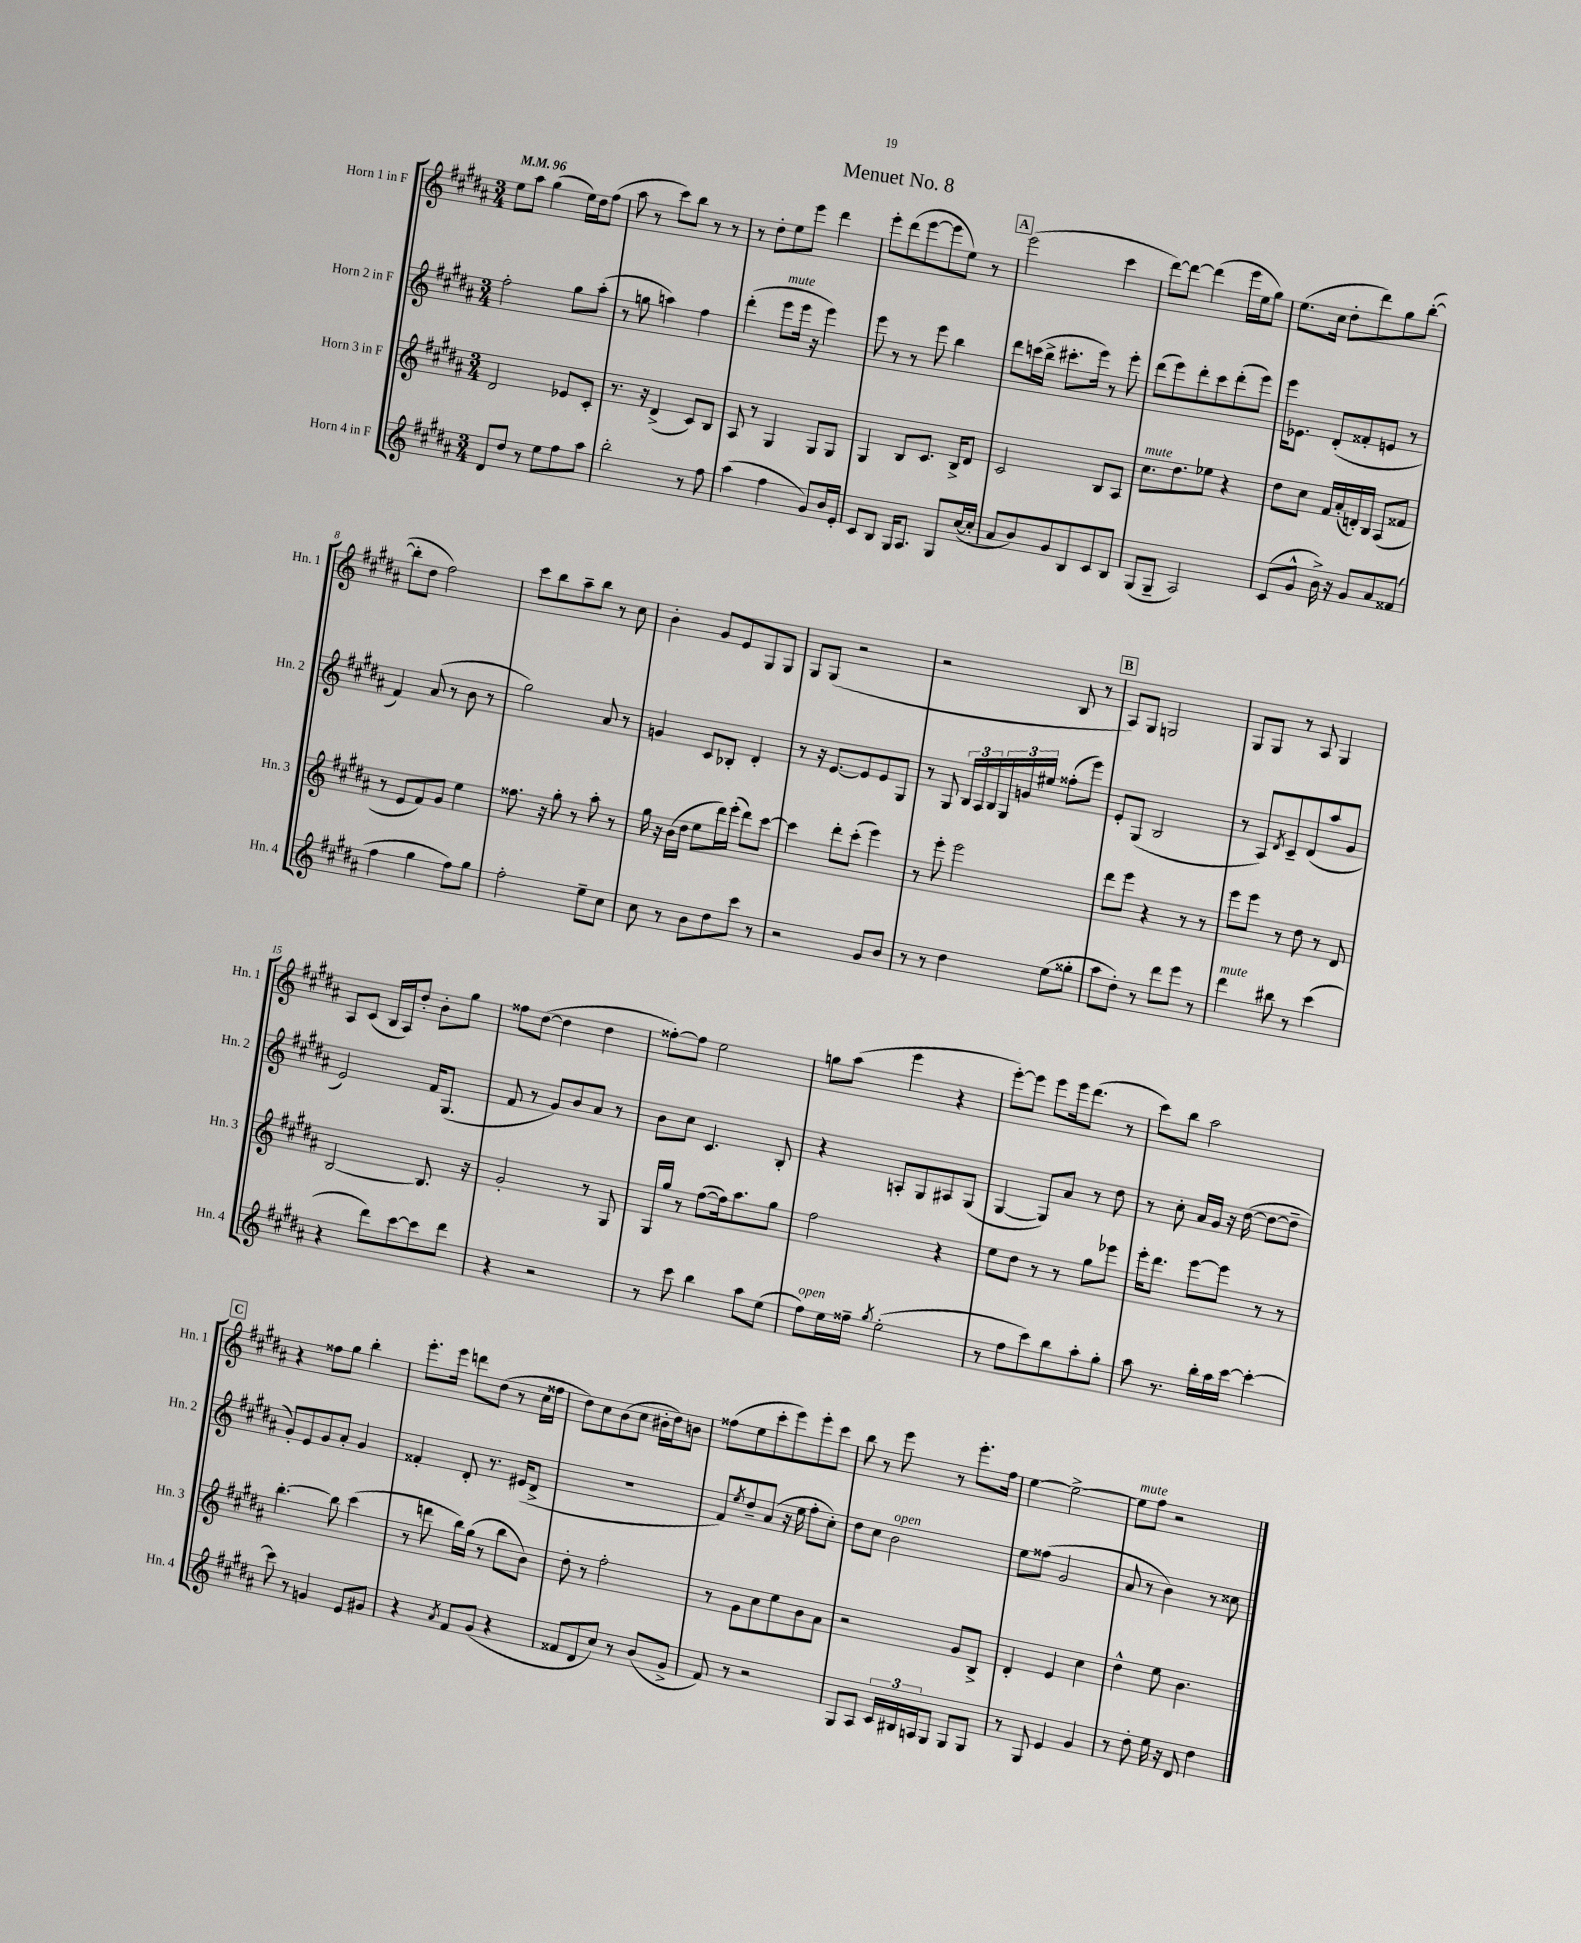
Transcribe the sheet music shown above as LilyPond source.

\header { title = "Menuet No. 8" }
<<
\new StaffGroup <<
\new Staff = "s0" \with { instrumentName = "Horn 1 in F" shortInstrumentName = "Hn. 1" } {
    \clef treble \key b \major \numericTimeSignature \time 3/4 \tempo 4 = 96
    e''8 ais''8 gis''4( e''16) dis''16 fis''8( |
    ais''8 r8 cis'''8) b''8 r8 r8 |
    r8 dis''8-. e''8 e'''8 dis'''4 |
    e'''8-. dis'''8( e'''8~ e'''8 e''8) r8 |
    \mark \markup { \box "A" } e'''2( cis'''4 |
    dis'''8~) dis'''8~ dis'''4( e'''16 e''16 gis''8) |
    e''8.( cis''16 dis''8-. dis'''8) gis''8 b''8~-.( |
    b''8-. dis''8 fis''2) |
    cis'''8 b''8 ais''8-- b''8 r8 cis''8 |
    b'4-. gis'8 e'8 gis8 gis8 |
    gis8 gis8( r2 |
    r2 b8 r8 |
    \mark \markup { \box "B" } ais8) gis8 g2 |
    gis8 gis8 r8 ais8 gis4 |
    ais8 cis'8( b16 ais16) dis''8-. b'8-. gis''8 |
    fisis''8 dis''8~( dis''4 dis''4 |
    fisis''8~-.) fisis''8 e''2 |
    g''8 ais''8( e'''4 r4 |
    e'''8~-.) e'''8 e'''8 e'''16 dis'''8.( r8 |
    cis'''8) b''8 ais''2 |
    \mark \markup { \box "C" } r4 fisis''8 gis''8 b''4-. |
    e'''8.-. e'''16 d'''8 dis''8( r8 cis''16 fisis''16 |
    dis''8) cis''8 b'8( cis''8 bis'16-. dis''16) b'8 |
    fisis''8( e''8 cis'''8-. e'''8) e'''8-. cis'''8 |
    b''8 r8 e'''8 r8 e'''8.-. fis''16 |
    e''4~ e''2~-> |
    e''8^\markup { \italic "mute" } fis''8 r2 \bar "|." |
}
\new Staff = "s1" \with { instrumentName = "Horn 2 in F" shortInstrumentName = "Hn. 2" } {
    \clef treble \key b \major \numericTimeSignature \time 3/4
    fis''2-. gis''8 ais''8-.( |
    r8 g''8 a''4) fis''4 |
    dis'''4-.( e'''8^\markup { \italic "mute" } e'''16 r16 e'''4) |
    e'''8 r8 r8 e'''8 b''4 |
    \mark \markup { \box "A" } dis'''8 c'''16( b''16-> cis'''8.-. e'''16) r8 e'''8-. |
    dis'''8( e'''8) dis'''8-. cis'''8 dis'''8-.( e'''8) |
    e'''16 ees'8. dis'8-.( fisis'8-. e'8 r8 |
    fis'4) ais'8( r8 b'8 r8 |
    gis''2) ais'8 r8 |
    g'4 cis'8 bes8-. dis'4-. |
    r8 r16 e'8.~ e'8 e'8 gis8 |
    r8 gis8 \tuplet 3/2 { b16 ais16 b16 } \tuplet 3/2 { gis16 g'16 eis''16 } fisis''8-.( e'''8) |
    \mark \markup { \box "B" } e'8-. gis8( b2 |
    r8 ais8) \acciaccatura { dis'8 } cis'8-- dis'8( ais''8 gis'8 |
    e'2) fis'16 gis8.( |
    fis'8 r8 gis'8) b'8 ais'8 r8 |
    b'8 cis''8 cis'4. b8-. |
    r4 a8-. gis8 ais8 gis8( |
    gis4~ gis8) ais'8 r8 dis''8 |
    r8 cis''8-. ais'16 gis'16 r16 dis''16~( dis''8~ dis''8-- |
    \mark \markup { \box "C" } gis'8-.) e'8 gis'8 ais'8-. gis'4 |
    fisis'4-. dis'8-. r8. eis'16( dis'8-> |
    R2. |
    fis'8) \acciaccatura { e''8 } dis''8-- ais'8( r16 e''16 fis''8-. cis''8-.) |
    dis''8 cis''8 b'2^\markup { \italic "open" } |
    e''8 fisis''8( gis'2 |
    ais'8 r8 b'4) r8 cisis''8 \bar "|." |
}
\new Staff = "s2" \with { instrumentName = "Horn 3 in F" shortInstrumentName = "Hn. 3" } {
    \clef treble \key b \major \numericTimeSignature \time 3/4
    dis'2 ees'8 cis'8-. |
    r8. r16 dis'4->( cis'8) b8 |
    ais8 r8 gis4 gis8 gis8 |
    gis4 b8 cis'8. b16-> dis'8 |
    \mark \markup { \box "A" } cis'2 b8 ais8 |
    cis''8.^\markup { \italic "mute" } dis''8. ees''8 r4 |
    dis''8 cis''8 fis'16 ais'16-.( d'16-.) b16 ais8( fisis'8 |
    r8 e'8 fis'8) gis'8 e''4 |
    fisis''8. r16 gis''8-. r8 ais''8-. r8 |
    gis''16 r16 b'16( dis''16 e''8 dis'''16) e'''16-.( dis'''8) cis'''8~ |
    cis'''4 dis'''8-. cis'''8-.( e'''4) |
    r8 e'''8-. e'''2 |
    \mark \markup { \box "B" } dis'''8 e'''8 r4 r8 r8 |
    e'''8 e'''8 r8 dis''8 r8 dis'8 |
    b2~ b8. r16 |
    gis'2-. r8 gis8 |
    gis16 gis''16 r8 fis''8~( fis''16) ais''8. gis''8 |
    fis''2 r4 |
    e''8 dis''8 r8 r8 gis''8 ees'''8 |
    e'''16-. dis'''8. e'''8~ e'''8 r8 r8 |
    \mark \markup { \box "C" } b''4.~-. b''8 cis'''4( |
    r8 d'''8 b''16) gis''16( r8 b''8 b'8) |
    dis''8-. r8 fis''2-. |
    r8 gis'8 cis''8 e''8 b'8 ais'8 |
    r2 gis'8 b8-> |
    dis'4-. e'4 cis''4 |
    dis''4-^ e''8 b'4. \bar "|." |
}
\new Staff = "s3" \with { instrumentName = "Horn 4 in F" shortInstrumentName = "Hn. 4" } {
    \clef treble \key b \major \numericTimeSignature \time 3/4
    dis'8 dis''8 r8 e''8 fis''8 ais''8 |
    b''2-. r8 fis''8 |
    ais''4( fis''4 gis'8) b'16 e'16-. |
    cis'8 b8 gis16 ais8. gis8 cis''16~( cis''16-. |
    \mark \markup { \box "A" } ais'8 b'8) gis'8 b8 cis'8 b8 |
    gis8( gis8-- ais2) |
    cis'8( gis'8-^ b'16->) r16 gis'8 ais'8 fisis'8( |
    fis''4 gis''4 fis''8) gis''8 |
    fis''2-. e''8-- cis''8 |
    cis''8 r8 b'8 dis''8 cis'''8 r8 |
    r2 gis'8 b'8 |
    r8 r8 dis''4 e''8( gisis''8-. |
    \mark \markup { \box "B" } ais''8 dis''8-.) r8 dis'''8 e'''8 r8 |
    dis'''4^\markup { \italic "mute" } bis''8 r8 cis'''4( |
    r4 dis'''8) cis'''8~ cis'''8 dis'''8 |
    r4 r2 |
    r8 cis'''8 b''4 ais''8 e''8( |
    fis''8^\markup { \italic "open" }) e''16 fisis''16-- \acciaccatura { gis''8 } e''2-.( |
    r8 fis''8 cis'''8) b''8 ais''8-. gis''8-. |
    ais''8 r8. b''16-. ais''16 cis'''16~ cis'''4~-. |
    \mark \markup { \box "C" } cis'''8 r8 g'4 e'8 gis'8 |
    r4 \acciaccatura { ais'8 } fis'8 gis'8( r4 |
    fisis'8 dis'8 cis''8) r8 b'8( gis'8-> |
    fis'8) r8 r2 |
    gis8 ais8 \tuplet 3/2 { cis'16 bis16 a16 } gis8 gis8 gis8 |
    r8 gis8 e'4 gis'4 |
    r8 dis''8-. e''16 r16 dis'8 dis''4 \bar "|." |
}
>>
>>
